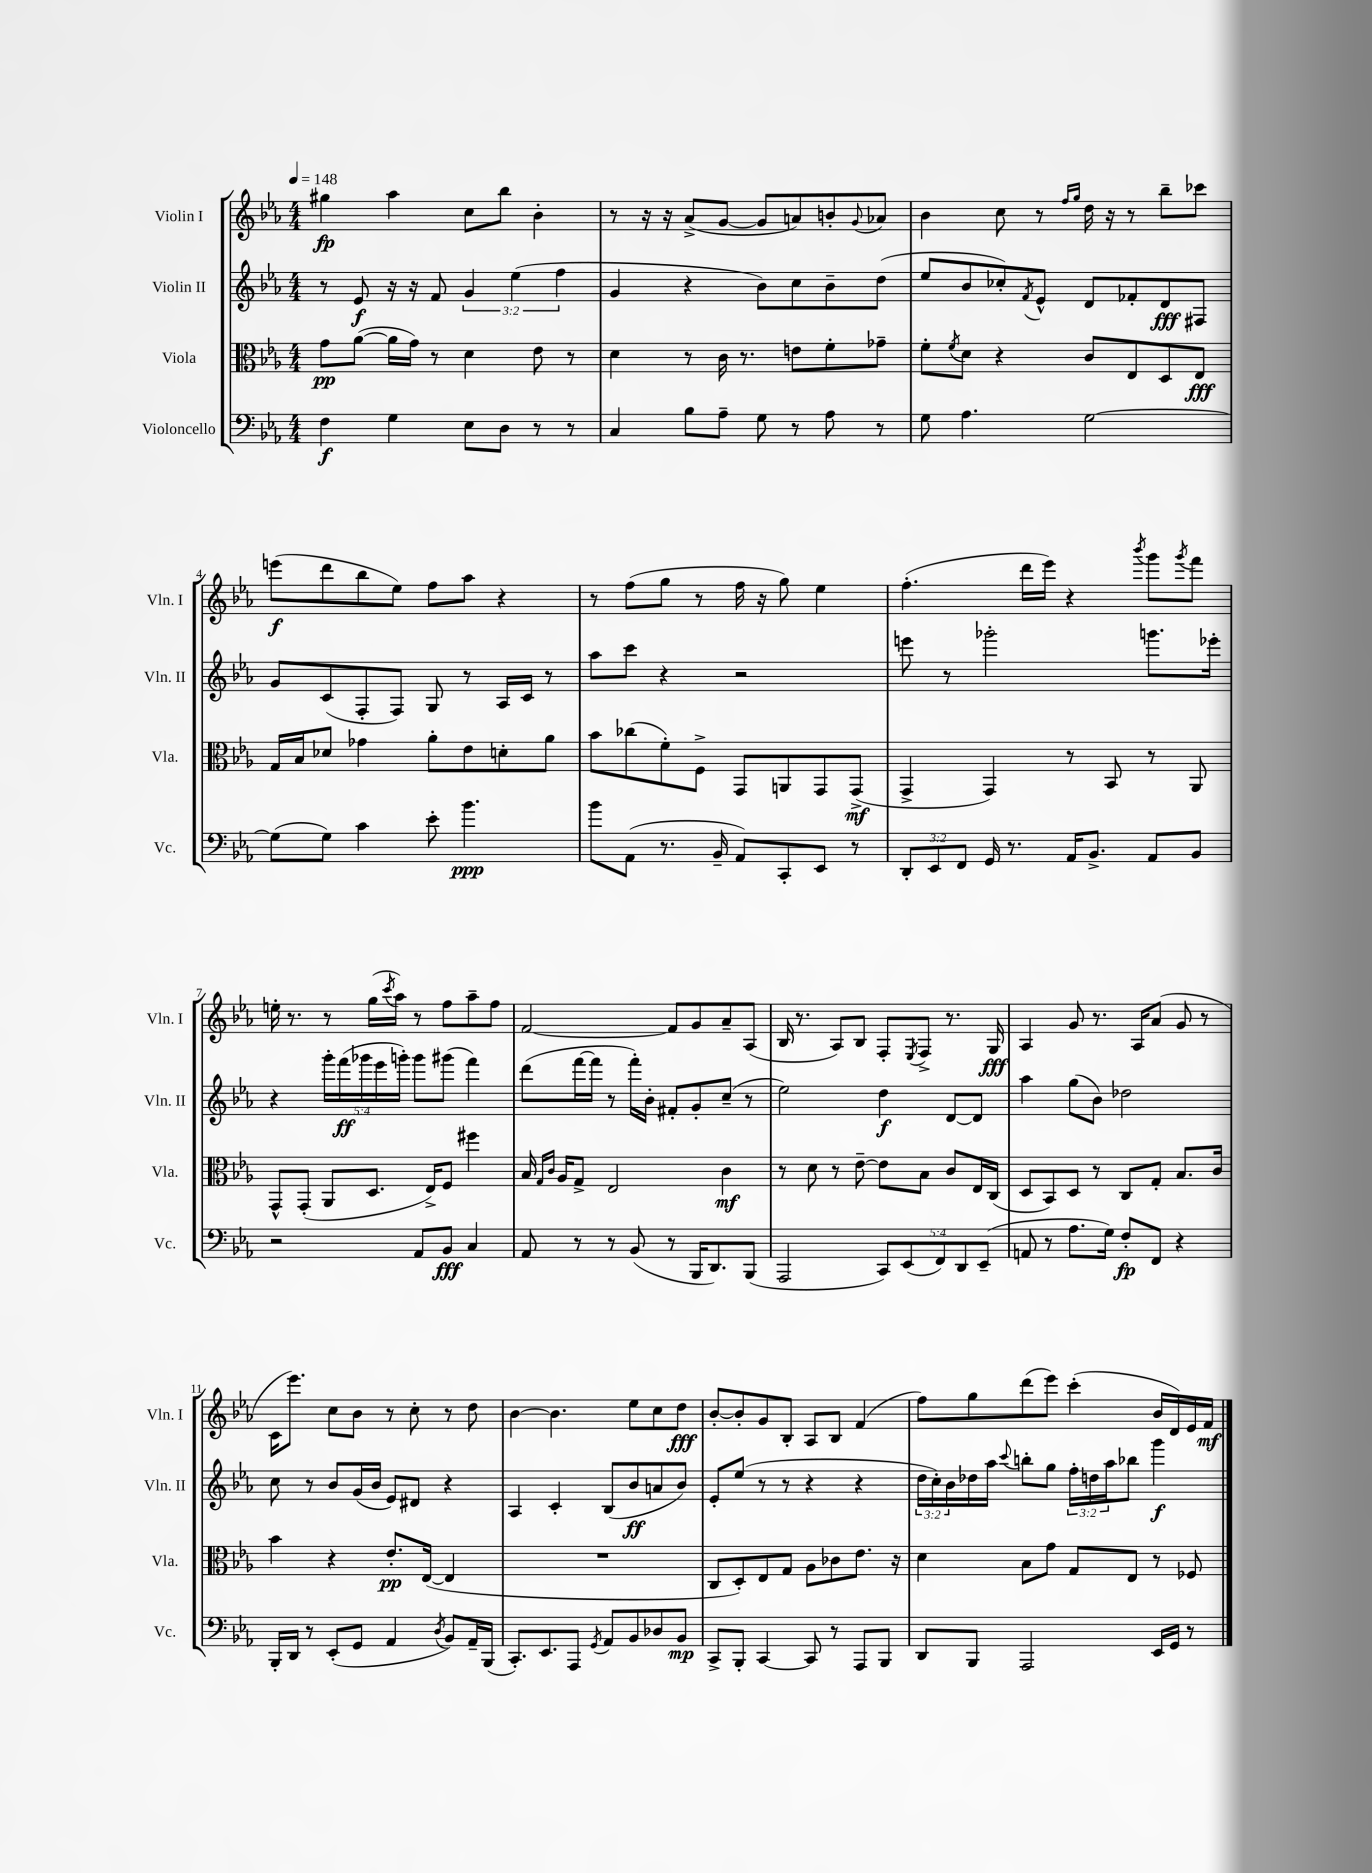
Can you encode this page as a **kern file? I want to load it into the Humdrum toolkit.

**kern	**dynam	**kern	**dynam	**kern	**dynam	**kern	**dynam
*part4	*part4	*part3	*part3	*part2	*part2	*part1	*part1
*staff4	*staff4	*staff3	*staff3	*staff2	*staff2	*staff1	*staff1
*I"Violoncello	*	*I"Viola	*	*I"Violin II	*	*I"Violin I	*
*I'Vc.	*	*I'Vla.	*	*I'Vln. II	*	*I'Vln. I	*
*clefF4	*	*clefC3	*	*clefG2	*	*clefG2	*
*k[b-e-a-]	*	*k[b-e-a-]	*	*k[b-e-a-]	*	*k[b-e-a-]	*
*M4/4	*	*M4/4	*	*M4/4	*	*M4/4	*
*MM148	*	*MM148	*	*MM148	*	*MM148	*
=1	=1	=1	=1	=1	=1	=1	=1
4F\	f	8g\L	pp	8r	.	4gg#X\	fp
.	.	([8a-\J	.	8e-/	f	.	.
4G\	.	16a-\LL]	.	16r	.	4aa-\	.
.	.	16g\JJ)	.	16r	.	.	.
.	.	8r	.	8f/	.	.	.
8E-\L	.	4d\	.	6g/	.	8cc\L	.
8D\J	.	.	.	.	.	8bb-\J	.
.	.	.	.	(6ee-\	.	.	.
8r	.	8e-\	.	.	.	4b-'\	.
.	.	.	.	6ff\	.	.	.
8r	.	8r	.	.	.	.	.
=2	=2	=2	=2	=2	=2	=2	=2
4C/	.	4d\	.	4g/	.	8r	.
.	.	.	.	.	.	16r	.
.	.	.	.	.	.	16r	.
8B-\L	.	8r	.	4r	.	(8a-^/L	.
8A-~\J	.	16c\	.	.	.	[8g/J	.
.	.	8.r	.	.	.	.	.
8G\	.	.	.	8b-\L)	.	8g/L]	.
8r	.	8en\L	.	8cc\	.	8an/)	.
8A-\	.	8f'\	.	8b-~\	.	8bn'/	.
.	.	.	.	.	.	8qqg/	.
8r	.	8g-X~\J	.	(8dd\J	.	8a-X/J	.
=3	=3	=3	=3	=3	=3	=3	=3
8G\	.	8f'\L	.	8ee-/L	.	4b-\	.
.	.	8qf/	.	.	.	.	.
4.A-\	.	8d\J	.	8b-/	.	.	.
.	.	4r	.	8cc-X'/)	.	8cc\	.
.	.	.	.	8qf/	.	.	.
.	.	.	.	8e-^^/J	.	8r	.
.	.	.	.	.	.	16qqff/LL	.
.	.	.	.	.	.	16qqgg/JJ	.
[2G\	.	8c/L	.	8d/L	.	16dd\	.
.	.	.	.	.	.	16r	.
.	.	8E-/	.	8f-X'/	.	8r	.
.	.	8D/	.	8d/	fff	8bb-~\L	.
.	.	8E-/J	fff	8F#X/J	.	8ccc-X\J	.
!!LO:LB:g=z
=4	=4	=4	=4	=4	=4	=4	=4
(8G\L]	.	16G/LL	.	8g/L	.	(8eeen\L	f
.	.	16B-/J	.	.	.	.	.
8G\J)	.	8d-X/J	.	(8c/	.	8ddd\	.
4c\	.	4g-X\	.	8F'/	.	8bb-\	.
.	.	.	.	8F/J)	.	8ee-\J)	.
8e-'\	.	8a-'\L	.	8G/	.	8ff\L	.
4.b-\	ppp	8e-\	.	8r	.	8aa-\J	.
.	.	8dn'\	.	16A-/LL	.	4r	.
.	.	.	.	16c/JJ	.	.	.
.	.	8a-\J	.	8r	.	.	.
=5	=5	=5	=5	=5	=5	=5	=5
8b-\L	.	8b-\L	.	8aa-\L	.	8r	.
(8AA-\J	.	(8cc-X\	.	8ccc\J	.	(8ff\L	.
8.r	.	8f'\)	.	4r	.	8gg\J	.
.	.	8F^\J	.	.	.	8r	.
16BB-~/	.	.	.	.	.	.	.
8AA-/L)	.	8GG/L	.	2r	.	16ff\	.
.	.	.	.	.	.	16r	.
8CC'/	.	8AAn/	.	.	.	8gg\)	.
8EE-/J	.	8GG/	.	.	.	4ee-\	.
8r	.	(8GG^/J	mf	.	.	.	.
=6	=6	=6	=6	=6	=6	=6	=6
12DD'/L	.	4GG^/	.	8eeen\	.	(4.ff'\	.
12EE-/	.	.	.	.	.	.	.
.	.	.	.	8r	.	.	.
12FF/J	.	.	.	.	.	.	.
16GG/	.	4GG/)	.	2ggg-X'\	.	.	.
8.r	.	.	.	.	.	.	.
.	.	.	.	.	.	16ddd\LL	.
.	.	.	.	.	.	16eee-\JJ)	.
16AA-/KL	.	8r	.	.	.	4r	.
8.BB-^/J	.	.	.	.	.	.	.
.	.	8BB-/	.	.	.	.	.
.	.	.	.	.	.	8qbbb-/	.
8AA-/L	.	8r	.	8.gggn\L	.	8ggg\L	.
.	.	.	.	.	.	8qggg/	.
8BB-/J	.	8AA-/	.	.	.	8fff\J	.
.	.	.	.	16eee-X'\Jk	.	.	.
!!LO:LB:g=z
=7	=7	=7	=7	=7	=7	=7	=7
2r	.	8GG^^/L	.	4r	.	16een'\	.
.	.	.	.	.	.	8.r	.
.	.	(8GG'/J	.	.	.	.	.
.	.	8AA-/L	.	20ggg'\LL	.	8r	.
.	.	.	.	(20fff\	ff	.	.
.	.	.	.	20ggg-X\	.	.	.
.	.	8.D/J	.	.	.	(16gg\LL	.
.	.	.	.	20eee-\	.	.	.
.	.	.	.	.	.	8qccc/	.
.	.	.	.	.	.	16aa-\JJ)	.
.	.	.	.	20gggn'\JJ)	.	.	.
8AA-/L	.	.	.	8ggg\L	.	8r	.
.	.	16E-^/KL)	.	.	.	.	.
8BB-/J	fff	8F/J	.	(8ggg#X\J	.	8ff\L	.
4C/	.	4ff#X\	.	4fff\)	.	8aa-~\	.
.	.	.	.	.	.	8ff\J	.
=8	=8	=8	=8	=8	=8	=8	=8
8AA-/	.	16B-/	.	(8ddd\L	.	[2f/	.
.	.	16qqG/LL	.	.	.	.	.
.	.	16qqc/JJ	.	.	.	.	.
.	.	16A-/KL	.	.	.	.	.
8r	.	8G^/J	.	[16fff\L	.	.	.
.	.	.	.	16fff\JJ]	.	.	.
8r	.	2E-/	.	8r	.	.	.
(8BB-/	.	.	.	16fff'\LL)	.	.	.
.	.	.	.	16b-'\JJ	.	.	.
8r	.	.	.	8f#X'/L	.	8f/L]	.
16BBB-/KL	.	.	.	8g'/	.	8g/	.
8.DD/)	.	.	.	.	.	.	.
.	.	4c\	mf	(8cc~/J	.	8a-~/	.
(8BBB-/J	.	.	.	8r	.	(8A-/J	.
=9	=9	=9	=9	=9	=9	=9	=9
2AAA-/	.	8r	.	2ee-\)	.	16B-/	.
.	.	.	.	.	.	8.r	.
.	.	8d\	.	.	.	.	.
.	.	8r	.	.	.	8A-/L)	.
.	.	[8e-~\	.	.	.	8B-/J	.
10CC/L)	.	8e-\L]	.	4dd\	f	8F'/L	.
(10EE-/	.	.	.	.	.	.	.
.	.	.	.	.	.	8qE-/	.
.	.	8B-\J	.	.	.	8F^/J	.
10FF/)	.	.	.	.	.	.	.
.	.	8c/L	.	[8d/L	.	8.r	.
10DD/	.	.	.	.	.	.	.
.	.	16E-/L	.	8d/J]	.	.	.
(10EE-~/J	.	.	.	.	.	.	.
.	.	(16C/JJ	.	.	.	16G/	fff
=10	=10	=10	=10	=10	=10	=10	=10
8AAn/	.	8D/L	.	4aa-\	.	4A-/	.
8r	.	8BB-/)	.	.	.	.	.
8.A-\L	.	8D/J	.	(8gg\L	.	8g/	.
.	.	8r	.	8b-\J)	.	8.r	.
16G\Jk)	.	.	.	.	.	.	.
8F'/L	fp	8C/L	.	2dd-X\	.	.	.
.	.	.	.	.	.	16A-/KL	.
8FF/J	.	8G'/J	.	.	.	(8a-/J	.
4r	.	8.B-/L	.	.	.	8g/	.
.	.	.	.	.	.	8r	.
.	.	16c/Jk	.	.	.	.	.
!!LO:LB:g=z
=11	=11	=11	=11	=11	=11	=11	=11
16BBB-'/LL	.	4b-\	.	8cc\	.	16c\KL	.
16DD/JJ	.	.	.	.	.	8.eee-\J)	.
8r	.	.	.	8r	.	.	.
(8EE-'/L	.	4r	.	8b-/L	.	8cc\L	.
8GG/J	.	.	.	(16g/L	.	8b-\J	.
.	.	.	.	16b-/JJ	.	.	.
4AA-/	.	8.e-'/L	pp	8e-/L)	.	8r	.
.	.	.	.	8d#X/J	.	8cc'\	.
.	.	([16E-/Jk	.	.	.	.	.
8qD/	.	.	.	.	.	.	.
8BB-/L)	.	4E-/]	.	4r	.	8r	.
16AA-~/L	.	.	.	.	.	8dd\	.
(16BBB-/JJ	.	.	.	.	.	.	.
=12	=12	=12	=12	=12	=12	=12	=12
8.CC'/L)	.	1r	.	4A-/	.	[4b-\	.
8.EE-/	.	.	.	.	.	.	.
.	.	.	.	4c'/	.	4.b-\]	.
8AAA-/J	.	.	.	.	.	.	.
8qGG/	.	.	.	.	.	.	.
8AA-/L	.	.	.	(8B-/L	.	.	.
8BB-/	.	.	.	8b-/	ff	8ee-\L	.
8D-X/	.	.	.	8an/	.	8cc\	.
8BB-/J	mp	.	.	8b-/J)	.	8dd\J	fff
=13	=13	=13	=13	=13	=13	=13	=13
8CC^/L	.	8C/L	.	8e-'/L	.	[8b-'/L	.
8BBB-'/J	.	8D'/)	.	(8ee-/J	.	8b-'/]	.
[4CC/	.	8E-/	.	8r	.	8g/	.
.	.	8G/J	.	8r	.	8B-'/J	.
8CC/]	.	8A-\L	.	4r	.	8A-/L	.
8r	.	8c-X\	.	.	.	8B-/J	.
8AAA-/L	.	8.e-\J	.	4r	.	(4f/	.
8BBB-/J	.	.	.	.	.	.	.
.	.	16r	.	.	.	.	.
=14	=14	=14	=14	=14	=14	=14	=14
8DD/L	.	4d\	.	24dd\LL	.	8ff\L)	.
.	.	.	.	24cc'\)	.	.	.
.	.	.	.	24b-\	.	.	.
8BBB-/J	.	.	.	16dd-X\	.	8gg\	.
.	.	.	.	16aa-\JJ	.	.	.
.	.	.	.	8qqccc/	.	.	.
2AAA-/	.	8B-\L	.	8bbn'\L	.	(8ddd\	.
.	.	8g\J	.	8gg\J	.	8eee-\J)	.
.	.	8G/L	.	24ff'\LL	.	(4ccc'\	.
.	.	.	.	24ddn\	.	.	.
.	.	.	.	24aa-\J	.	.	.
.	.	8E-/J	.	8bb-X\J	.	.	.
16EE-/LL	.	8r	.	4ggg\	f	16b-/LL	.
16GG/JJ	.	.	.	.	.	16d/)	.
8r	.	8F-X/	.	.	.	16e-/	.
.	.	.	.	.	.	16f/JJ	mf
==	==	==	==	==	==	==	==
*-	*-	*-	*-	*-	*-	*-	*-
